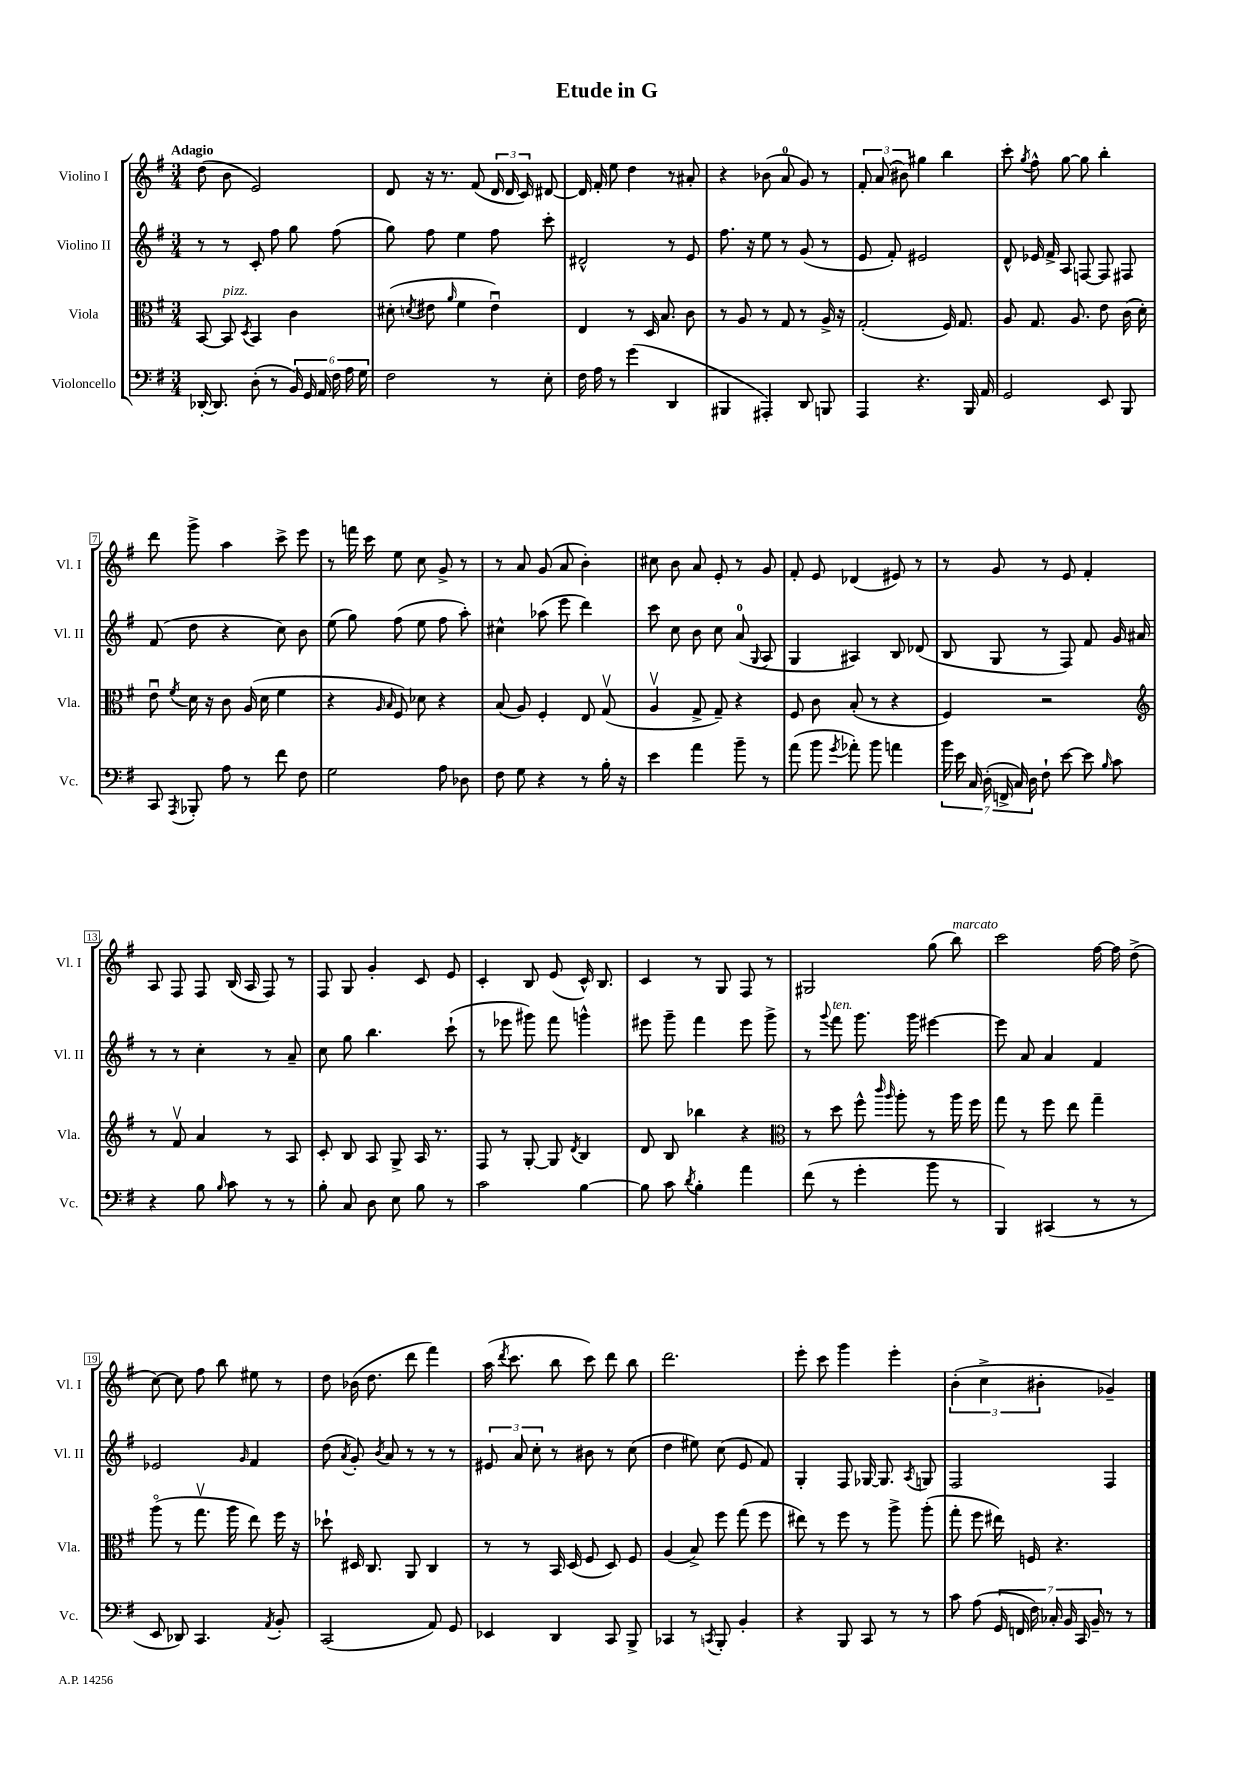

**kern	**kern	**kern	**kern
*part4	*part3	*part2	*part1
*staff4	*staff3	*staff2	*staff1
*I"Violoncello	*I"Viola	*I"Violino II	*I"Violino I
*I'Vc.	*I'Vla.	*I'Vl. II	*I'Vl. I
*clefF4	*clefC3	*clefG2	*clefG2
*k[f#]	*k[f#]	*k[f#]	*k[f#]
*M3/4	*M3/4	*M3/4	*M3/4
=1	=1	=1	=1
!	!	!	!LO:TX:a:B:t=Adagio
[16DD-X'/	[8BB/	8r	(8dd\
8.DD-/]	.	.	.
!	!LO:TX:a:i:t=pizz.	!	!
.	8BB/]	8r	8b\
.	8qD/	.	.
(8D'\	4BB/	8c'/	2e/)
8r	.	8ff#\	.
24BB/)	4c\	8gg\	.
24GG/	.	.	.
24AA/	.	.	.
24F#\	.	(8ff#\	.
24A\	.	.	.
24G\	.	.	.
=2	=2	=2	=2
2F#\	(8d#X'\	8gg\)	8d/
.	8qdn/	.	.
.	8e#X\	8ff#\	16r
.	.	.	8.r
.	16qqa/	.	.
.	4f#\	4ee\	.
.	.	.	(8f#/
8r	4e#u\)	8ff#\	24d/
.	.	.	24d/
.	.	.	24c/)
8E'\	.	8ccc'\	[8d#X/
=3	=3	=3	=3
16F#\	4E/	2d#X^^/	16d#/]
16A\	.	.	16f#'/
8r	.	.	8ee\
(4g\	8r	.	4dd\
.	16D/	.	.
.	8.B/	.	.
4DD/	.	8r	8r
.	8c\	8e/	8a#X'/
=4	=4	=4	=4
4BBB#X/	8r	8.ff#\	4r
.	8A/	.	.
.	.	16r	.
4AAA#X'/)	8r	8ee\	(8b-X\
.	8G/	8r	8a/
8DD/	8r	(8g/	8g/)
8BBBn/	16A^/	8r	8r
.	16r	.	.
=5	=5	=5	=5
4AAA/	(2G'/	8e/	12f#'/
.	.	.	(12a/
.	.	8f#'/)	.
.	.	.	12b#X\)
4.r	.	2e#X/	4gg#X\
.	16F#/)	.	4bb\
.	8.G/	.	.
16BBB/	.	.	.
16AA/	.	.	.
=6	=6	=6	=6
2GG/	8A/	8d^^/	8ccc'\
.	.	.	8qgg/
.	8.G/	16e-X/	8ff#^^\
.	.	16f#^/	.
.	.	8A/	[8gg\
.	8.A/	.	.
.	.	[8Fn/	8gg\]
8EE/	8e\	8F/]	4bb'\
8BBB/	(16c\	8F#X/	.
.	16d'\)	.	.
!!LO:LB:g=z
=7	=7	=7	=7
8CC/	8eu\	(8f#/	8ddd\
8qAAA/	8qf#/	.	.
8BBB-X'/	16d\	8dd\	8ggg^\
.	16r	.	.
8A\	8c\	4r	4aa\
8r	(16A/	.	.
.	16d\	.	.
8f#\	4f#\	8cc\)	8ccc^\
8F#\	.	8b\	8eee\
=8	=8	=8	=8
2G\	4r	(8ee\	8r
.	.	8gg\)	16fffn\
.	.	.	16ccc\
.	16qqA/	.	.
.	16qqB/	.	.
.	8F#/)	(8ff#\	8ee\
.	8d-X\	8ee\	8cc\
8A\	4r	8ff#\	8g^/
8D-X\	.	8aa'\)	8r
=9	=9	=9	=9
8F#\	(8B/	4cc#X^^\	8r
8G\	8A/)	.	8a/
4r	4F#'/	(8aa-X\	(8g/
.	.	8eee\	8a/
8r	8E/	4ddd\)	4b'\)
16B'\	(8Gv/	.	.
16r	.	.	.
=10	=10	=10	=10
4e\	4Av/	8ccc\	8cc#X\
.	.	8cc\	8b\
4a\	8G^/	8b\	8a/
.	8G~/)	8cc\	8e'/
8b~\	4r	(8a/	8r
.	.	8qqG/	.
8r	.	8A/	8g/
=11	=11	=11	=11
(8a\	8F#/	4G/	8f#'/
8b\	8c\	.	8e/
8qg/	.	.	.
8a-X'\)	(8B'/	4A#X/)	(4d-X/
8b\	8r	.	.
4an\	4r	8B/	8e#X/)
.	.	(8d-X/	8r
=12	=12	=12	=12
28b\	4F#/)	8B/	8r
28e\	.	.	.
28C/	.	.	.
(28D'\	.	.	.
.	.	8G/	8g/
28FFn^/	.	.	.
28C/)	.	.	.
28D\	.	.	.
8F#`\	2r	8r	8r
[8e\	.	8F#/)	8e/
8e\]	.	8f#/	4f#'/
16qqB/	.	.	.
8c\	.	16g/	.
.	.	16a#X/	.
!!LO:LB:g=z
=13	=13	=13	=13
*	*clefG2	*	*
4r	8r	8r	8A/
.	8f#v/	8r	8F#/
8B\	4a/	4cc'\	8F#/
16qqB/	.	.	.
8c\	.	.	(16B/
.	.	.	16A/
8r	8r	8r	8F#/)
8r	8A/	8a~/	8r
=14	=14	=14	=14
8B'\	8c'/	8cc\	8F#/
8C/	8B/	8gg\	8G/
8D\	8A/	4.bb\	4g'/
8E\	8G^/	.	.
8B\	16A/	.	8c/
.	8.r	.	.
8r	.	(8ccc`\	8e/
=15	=15	=15	=15
2c\	8F#/	8r	4c'/
.	8r	8eee-X\	.
.	[8G'/	8ggg#X\)	8B/
.	8G/]	8fff#\	(8e/
.	8qd/	.	.
[4B\	4B/	4gggn^^\	16c^^/)
.	.	.	8.B/
=16	=16	=16	=16
8B\]	8d/	8eee#X\	4c/
8c\	8B/	8ggg~\	.
8qd/	.	.	.
4B'\	4bb-X\	4fff#\	8r
.	.	.	8G/
4a\	4r	8eee#\	8F#/
.	.	8ggg^\	8r
=17	=17	=17	=17
*	*clefC3	*	*
(8f#\	8r	8r	2G#X/
.	.	8qqggg/	.
!	!	!LO:TX:a:i:t=ten.	!
8r	8dd\	8fff#\	.
4g'\	8ff#^^\	8.ggg\	.
.	16qqccc/	.	.
.	16qqaa/	.	.
.	8aa'\	.	.
.	.	16ggg\	.
8b\	8r	[4eee#X\	(8gg\
!	!	!	!LO:TX:a:i:t=marcato
8r	16aa\	.	8bb\)
.	16ff#\	.	.
=18	=18	=18	=18
4BBB/)	8gg\	8eee#\]	2ccc\
.	8r	8a/	.
(4CC#X/	8ff#\	4a/	.
.	8ee\	.	.
8r	4gg~\	4f#/	[16ff#\
.	.	.	16ff#\]
8r	.	.	(8dd^\
!!LO:LB:g=z
=19	=19	=19	=19
8EE/	(8aa\	2e-X/	[8cc\)
8DD-X/)	8r	.	8cc\]
4.CC/	8.ggv\	.	8ff#\
.	.	.	8bb\
.	16aa\	.	.
.	.	16qqg/	.
.	8ee\)	4f#/	8ee#X\
8qAA/	.	.	.
8BB'/	16ff#\	.	8r
.	16r	.	.
=20	=20	=20	=20
(2CC/	8dd-X`\	(8dd\	8dd\
.	.	8qa/	.
.	16D#X/	8g'/)	(16b-X\
.	8.C/	.	8.dd\
.	.	8qb/	.
.	.	8a/	.
.	8AA/	8r	8ddd\
8AA/)	4C/	8r	4fff#\)
8GG/	.	8r	.
=21	=21	=21	=21
4EE-X/	8r	12e#X/	(16aa\
.	.	.	8qddd/
.	.	.	8.ccc\
.	.	12a/	.
.	8r	.	.
.	.	12cc'\	.
4DD/	16BB/	8r	8bb\
.	(16D/	.	.
.	8F#/	8b#X\	8ccc\)
8CC/	8D/)	8r	8ddd\
8BBB^/	8F#/	(8cc\	8bb\
=22	=22	=22	=22
4CC-X/	(4A/	4dd\	2.ddd\
8r	8B^/)	8ee#X\)	.
8qCCn/	.	.	.
8BBB'/	8ff#\	(8cc\	.
4BB'/	(8gg\	8e/	.
.	8ff#\	8f#/)	.
=23	=23	=23	=23
4r	8ee#X\)	4G'/	8eee'\
.	8r	.	8ccc\
8BBB/	8ff#\	8F#/	4ggg\
8CC/	8r	[16G-X/	.
.	.	8.G-/]	.
8r	8aa^\	.	4eee'\
.	.	8qA/	.
8r	(8aa'\	8Gn/	.
=24	=24	=24	=24
8c\	8gg'\	2F#/	(6b'\
(8A\	8ff#\	.	.
.	.	.	6cc^\
28GG/	16ee#X\)	.	.
28FFn/	.	.	.
.	16Fn/	.	.
28F#\)	.	.	.
.	.	.	6b#X'\
28C-X'/	.	.	.
.	4.r	.	.
28BB/	.	.	.
28CC/	.	.	.
28BB~/	.	.	.
8r	.	4F#/	4g-X~/)
8r	.	.	.
==	==	==	==
*-	*-	*-	*-
